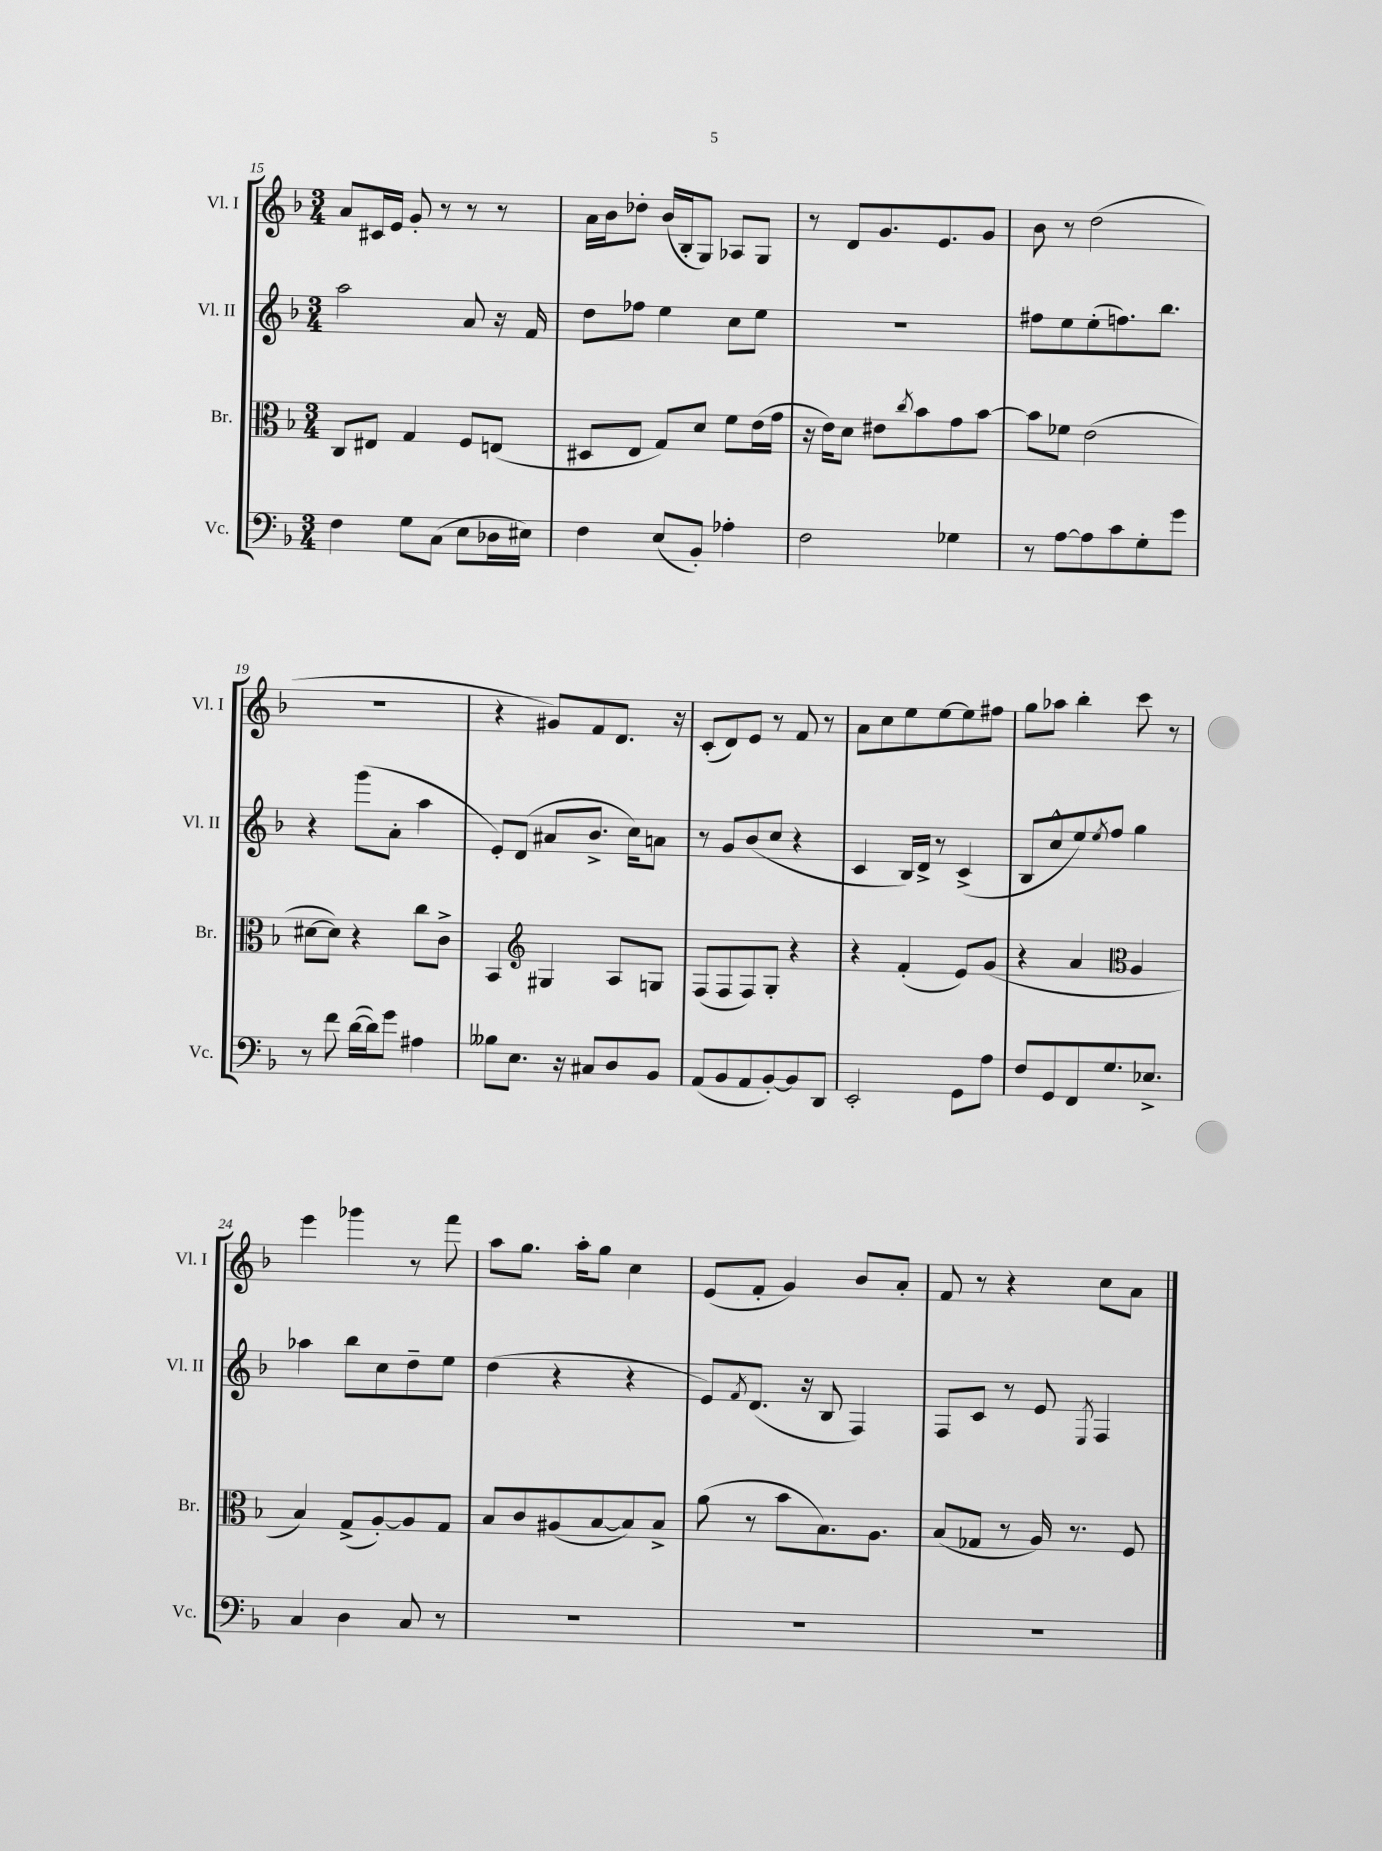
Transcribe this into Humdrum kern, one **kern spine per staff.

**kern	**kern	**kern	**kern
*staff4	*staff3	*staff2	*staff1
*clefF4	*clefC3	*clefG2	*clefG2
*k[b-]	*k[b-]	*k[b-]	*k[b-]
*M3/4	*M3/4	*M3/4	*M3/4
4F\	8C/L	2aa\	8a/L
.	8E#/J	.	16c#/L
.	.	.	16e/JJ
8G\L	4G/	.	8g'/
(8C\J	.	.	8r
8E\L	8F/L	8a/	8r
16D-\L	(8E/J	16r	8r
16E#\JJ)	.	16f/	.
=	=	=	=
4F\	8D#/L	8dd\L	16a\LL
.	.	.	16b-\J
.	8E/J	8ff-\J	8dd-'\J
(8E/L	8G/L)	4ee\	(16b-/LL
.	.	.	16B-'/J
8BB-'/J)	8d/J	.	8G/J)
4A-'\	8f\L	8cc\L	8A-/L
.	(16e\L	8ee\J	8G/J
.	16g\JJ	.	.
=	=	=	=
2F\	16r	2.r	8r
.	16e\LK)	.	.
.	8d\J	.	8d/L
.	8e#\L	.	8.g/
.	8qcc/	.	.
.	8b-\	.	.
.	.	.	8.e/
4G-\	8g\	.	.
.	[8b-\J	.	8g/J
=	=	=	=
8r	8b-\]L	8ff#\L	8b-\
[8A\L	8f-\J	8ee\	8r
8A\]	(2e\	(8ee'\	(2dd\
8c\	.	8.ff\)	.
8G'\	.	.	.
.	.	8.bb-\J	.
8g\J	.	.	.
=	=	=	=
8r	[8d#\L	4r	2.r
8f\	8d#\]J)	.	.
([16d\LL	4r	(8ggg\L	.
16d\]J)	.	.	.
8g\J	.	8a'\J	.
4A#\	8cc\L	4aa\	.
.	8c^\J	.	.
=	=	=	=
8B--\L	4BB-/	8e'/L)	4r
8.E\J	.	(8d/J	.
*	*clefG2	*	*
.	4G#/	8a#/L	8g#/L)
16r	.	.	.
8C#/L	.	8.b-^/J	8f/
8D/	8A/L	.	8.d/J
.	.	16cc\LK)	.
8BB-/J	8G/J	8a\J	.
.	.	.	16r
=	=	=	=
(8AA/L	(8F/L	8r	(8c'/L
8BB-/	8F/	8g/L	8d/)
8AA/	8F/)	(8b-/	8e/J
[8BB-'/)	8G'/J	8cc/J	8r
8BB-/]	4r	4r	8f/
8DD/J	.	.	8r
=	=	=	=
2EE'/	4r	4c/	8a\L
.	.	.	8cc\
.	(4f'/	16B-/LL)	8ee\
.	.	16d^/JJ	.
.	.	8r	[8ee\
8GG\L	8e/L)	(4c^/	8ee\]
8A\J	(8g/J	.	8ff#\J
=	=	=	=
8F/L	4r	8B-/L	8gg\L
8GG/	.	8cc^^/	8aa-\J
8FF/	4a/	8ee/)	4bb-'\
.	.	8qee/	.
8.G/	.	8ff/J	.
*	*clefC3	*	*
.	4A/	4gg\	8ccc\
8.E-^/J	.	.	.
.	.	.	8r
=	=	=	=
4C/	4B-/)	4aa-\	4eee\
4D\	(8G^/L	8bb-\L	4ggg-\
.	[8A'/)	8cc\	.
8C/	8A/]	8dd~\	8r
8r	8G/J	8ee\J	8fff\
=	=	=	=
2.r	8B-/L	(4dd\	8aa\L
.	8c/	.	8.gg\J
.	(8A#/	4r	.
.	.	.	16aa'\LK
.	[8B-/	.	8gg\J
.	8B-/])	4r	4cc\
.	8B-^/J	.	.
=	=	=	=
2.r	(8a\	8e/L)	(8e/L
.	.	8qf/	.
.	8r	(8.d/J	8f'/J
.	8b-\L	.	4g/)
.	.	16r	.
.	8.B-\)	8B-/	.
.	.	4F/)	8b-/L
.	8.A\J	.	.
.	.	.	8a'/J
=	=	=	=
2.r	(8B-/L	8F/L	8f/
.	8G-/J	8c/J	8r
.	8r	8r	4r
.	16A/)	8e/	.
.	8.r	.	.
.	.	8qE/	.
.	.	4F/	8cc\L
.	8F/	.	8a\J
==	==	==	==
*-	*-	*-	*-
